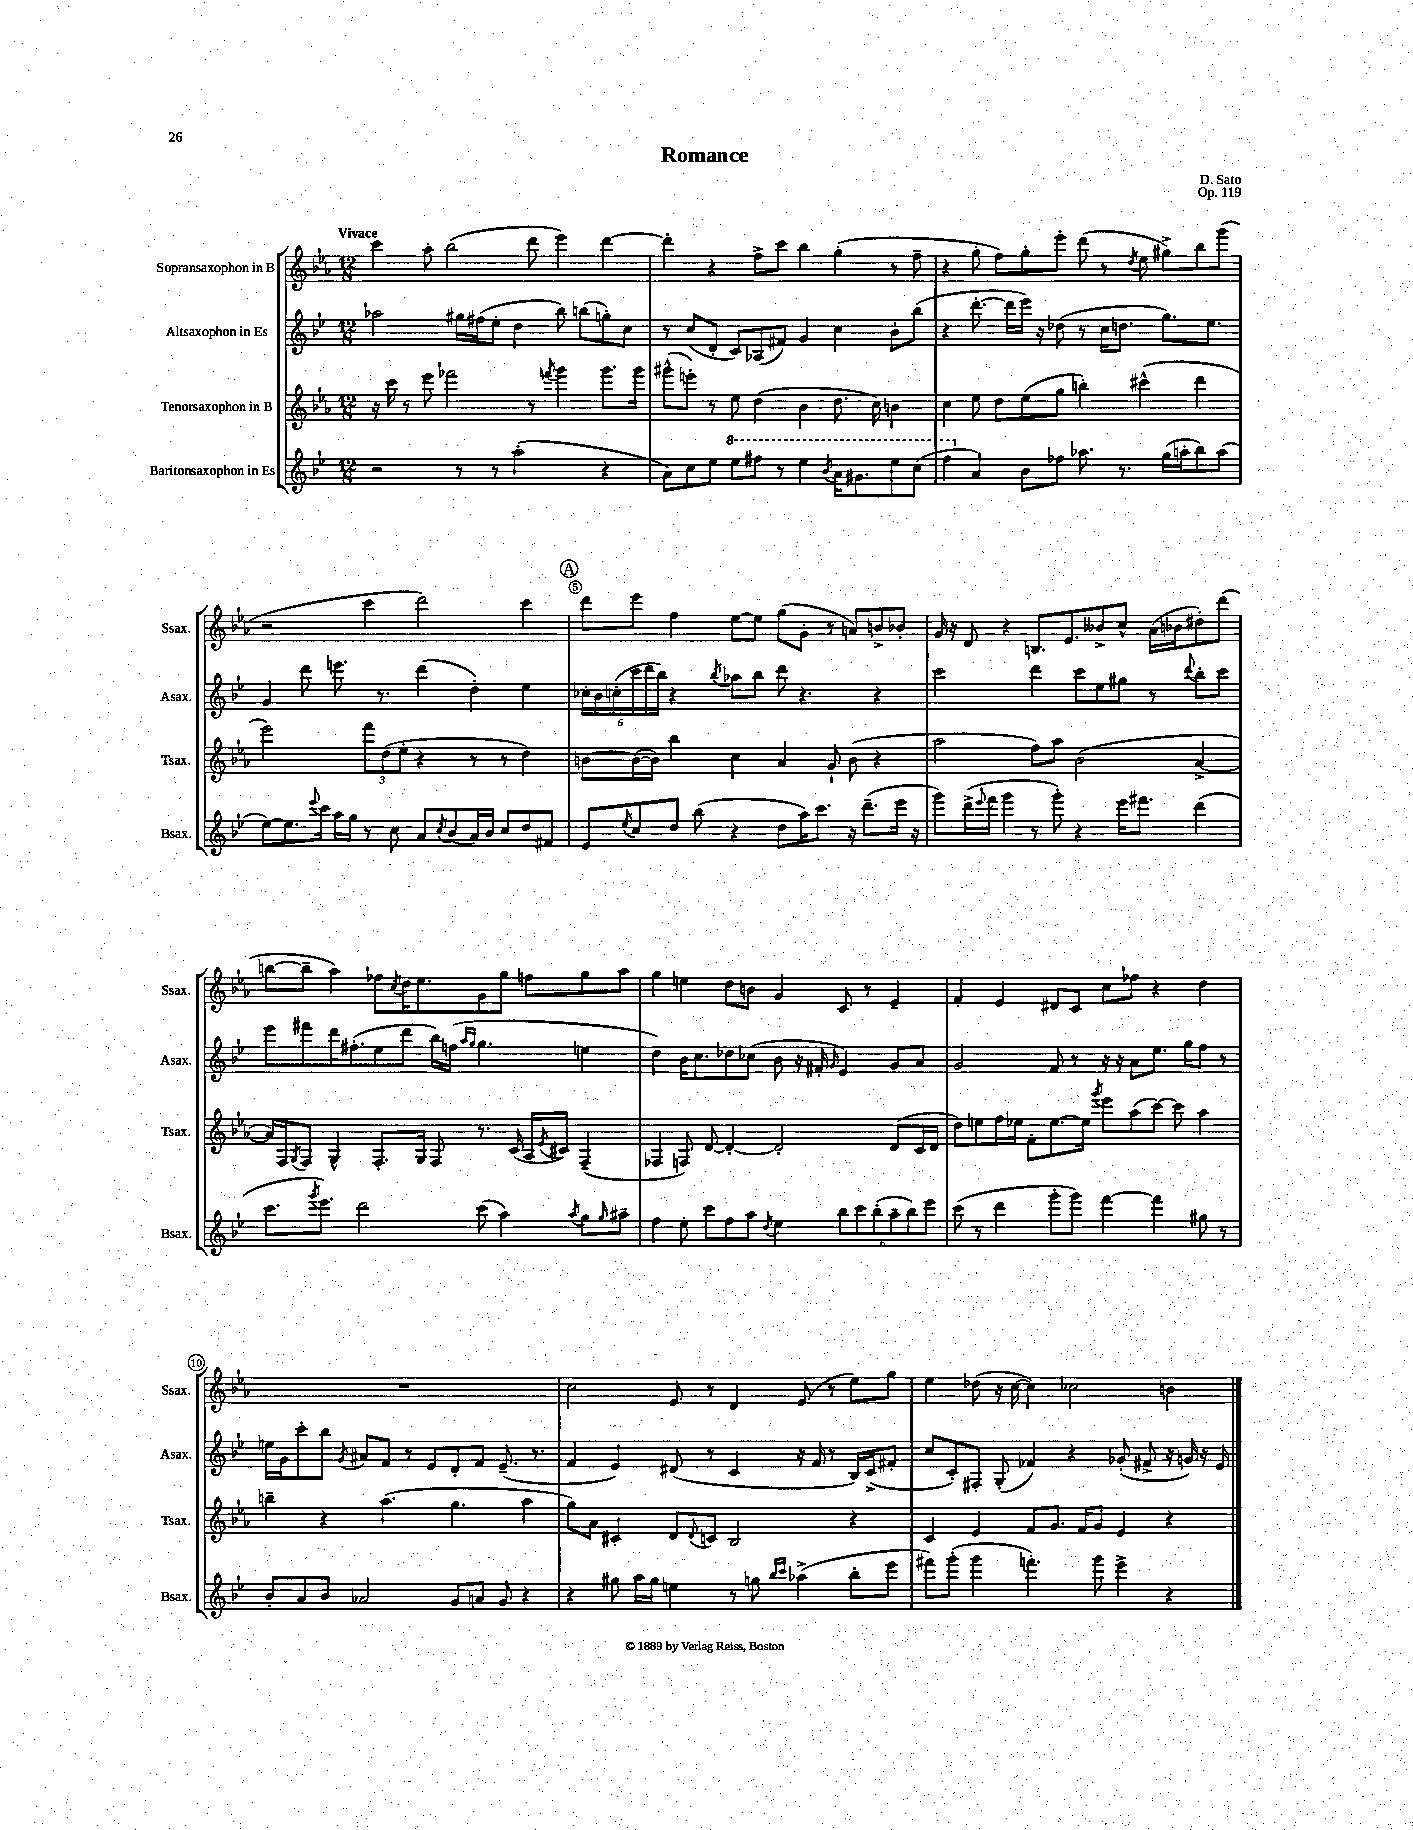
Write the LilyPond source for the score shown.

\header { title = "Romance" composer = "D. Sato" opus = "Op. 119" }
<<
\new StaffGroup <<
\new Staff = "s0" \with { instrumentName = "Sopransaxophon in B" shortInstrumentName = "Ssax." } {
    \clef treble \key ees \major \numericTimeSignature \time 12/8 \tempo "Vivace"
    c'''4 aes''8-. bes''2( d'''8 ees'''4) d'''4~ |
    d'''4-. r4 f''8-> c'''8 bes''4 g''4-.( r8 f''8-- |
    r4 g''8-. f''8) g''8-. ees'''8-. d'''8( r8 \acciaccatura { d''8 } ees''8 gis''8->) bes''8 g'''8( |
    r2 c'''4 d'''2) c'''4 |
    \mark \markup { \circle "A" } d'''8 ees'''8 f''4 ees''8~ ees''8 g''8( g'8-. r8 a'8) b'8-> bes'8-. |
    g'16 r16 d'8 r4 b8. ees'8. beses'8-> c''8-^ aes'16( bes'16 dis''8-.) d'''8( |
    b''8~ b''8-- aes''4) fes''8 \acciaccatura { c''8 } d''16 ees''8. g'8 g''8 f''8 g''8 aes''8 |
    g''4 e''4 d''8 b'8 g'4 c'8 r8 ees'4-- |
    f'4-. ees'4 dis'8 c'8 c''8 fes''8 r4 d''4 |
    R1. |
    c''2 ees'8 r8 d'4 ees'8( r8 ees''8) g''8 |
    ees''4 des''8( r16 c''16~ c''4) ces''2 b'4 \bar "|." |
}
\new Staff = "s1" \with { instrumentName = "Altsaxophon in Es" shortInstrumentName = "Asax." } {
    \clef treble \key bes \major \numericTimeSignature \time 12/8
    aes''2 gis''16 fis''16( ees''8-. d''4 bes''8) b''8( g''8-.) c''8 |
    r8 c''8( d'8-. c'8) aes8( fis'8) g'4 c''4 bes'8-. bes''8( |
    r4 d'''8.~-. d'''16 ees'''16) r16 des''8( r8 c''16 d''8. g''8.) ees''8. |
    g'4 d'''8 e'''8. r8. d'''4( d''4-.) ees''4 |
    \mark \markup { \circle "A" } \tuplet 6/4 { ces''16-. bes'16 c''16-.( c'''16 d'''16 bes''16) } r4 \acciaccatura { bes''8 } aes''8 bes''8 d'''8 r4. r4 |
    c'''2 d'''4 c'''8 ees''8 gis''8 r8 \appoggiatura { d'''8 } bes''8-. c'''8 |
    ees'''8 fis'''8 d'''16 fis''8.-.( ees''8 d'''8 bes''16) f''16( \grace { a''16 g''16 } g''4. e''4 |
    d''4) bes'16 c''8. des''8 ces''8( bes'8 r16 fis'16-. \grace { g'16 } ees'4) g'8 a'8 |
    g'2 f'8 r8 r16 r16 a'8 ees''8. g''16 f''8 r8 |
    e''16 g'16 c'''8-. bes''8 \acciaccatura { g'8 } ais'8 f'8 r8 ees'8 d'8-. f'8 ees'8.--( r8. |
    f'4 ees'4) dis'8( r8 c'4 r16 f'16 r8 bes16) c'16->( fis'8-. |
    c''8 c'8-.) fis8-. g8-.( fes'4) r4 ges'8-.( fis'8-> r16 g'16) r16 ees'16 \bar "|." |
}
\new Staff = "s2" \with { instrumentName = "Tenorsaxophon in B" shortInstrumentName = "Tsax." } {
    \clef treble \key ees \major \numericTimeSignature \time 12/8
    r16 c'''16 r8 ees'''8 fes'''2 r8 \acciaccatura { f'''8 } g'''4 g'''8. g'''16 |
    gis'''8-^( e'''8-.) r8 ees''8 d''4( bes'4 d''8. c''16) b'4 |
    c''4 ees''8 d''8 ees''8( g''8 b''4-.) cis'''4-^( d'''4 |
    ees'''2) \tuplet 3/2 { f'''8 d''8( ees''8-. } r4 r8 r8 d''4) |
    \mark \markup { \circle "A" } b'8~ b'16~( b'16) bes''4 c''4 aes'4 g'8-! b'8( r4 |
    aes''2 f''8) aes''8 bes'2( aes'4~-> |
    aes'16) f16 \acciaccatura { g8 } f8 g4-^ f8.-. g16 f8 r8. c'16( aes16 \acciaccatura { ees'8 } cis'16) f4--( |
    fes4 f8) d'8~ d'4~-. d'2-. d'8( c'16 d'16 |
    d''8) e''8 f''16 ees''16 f'8-. ees''8.~ ees''16 \acciaccatura { g'''8 } ees'''8 aes''8( c'''8~) c'''8 aes''4 |
    b''4-- r4 aes''4.( g''4. aes''4 |
    g''8) aes'8 cis'4-. d'8 \appoggiatura { d'8 } c'8 bes2 r4 |
    c'4 ees'4 f'8 g'8. f'16 g'8 ees'4 r4 \bar "|." |
}
\new Staff = "s3" \with { instrumentName = "Baritonsaxophon in Es" shortInstrumentName = "Bsax." } {
    \clef treble \key bes \major \numericTimeSignature \time 12/8
    r2 r8 r8 a''2-.( r4 |
    a'8) c''8 ees''8 \ottava #1 ees'''8 fis'''8 r8 ees'''4 \acciaccatura { bes''8 } a''16 gis''8. ees'''8 c'''8( |
    f'''4 \ottava #0 a'4) bes'8 fes''8 aes''8. r8. g''16( a''16-. bes''8) a''8( |
    ees''8~) ees''8. \appoggiatura { ees'''8 } c'''16 a''16 g''16 r8 c''8 a'8 \acciaccatura { c''8 } bes'8( a'16) bes'16 c''8 d''8 fis'8 |
    \mark \markup { \circle "A" } ees'8 \acciaccatura { ees''8 } c''8 d''8 bes''8( r4 d''8 a''16) c'''8. r16 d'''8.--( ees'''16 r16 |
    g'''8) d'''16->( \appoggiatura { ees'''8 } f'''16 g'''4 r8 g'''8-.) r4 ees'''16 fis'''8. d'''4( |
    c'''8. \acciaccatura { g'''8 } ees'''8.) d'''2 c'''8( a''4) \acciaccatura { a''8 } g''8 \grace { g''16 } ais''8-- |
    f''4 ees''8-. c'''8 f''8 a''8 \acciaccatura { d''8 } ees''4 \tuplet 6/4 { bes''8 c'''8 bes''8-.( a''8-- bes''8) ees'''8 } |
    c'''8( r8 d'''4 g'''8-. g'''8) f'''4~ f'''4 gis''8 r8 |
    bes'8-. a'8 bes'8 aes'2 g'8 a'8 g'8 r4 |
    r4 gis''8 a''16 gis''16 e''4 r8 g''8 \grace { bes''16 c'''16 } aes''4->( bes''8-. ees'''8 |
    fis'''8) g'''8-.( g'''4 f'''4.-.) g'''8 ees'''4-> r4 \bar "|." |
}
>>
>>
\layout { \context { \Score \override BarNumber.break-visibility = ##(#f #t #t) barNumberVisibility = #(every-nth-bar-number-visible 5) \override BarNumber.stencil = #(make-stencil-circler 0.1 0.3 ly:text-interface::print) } }
